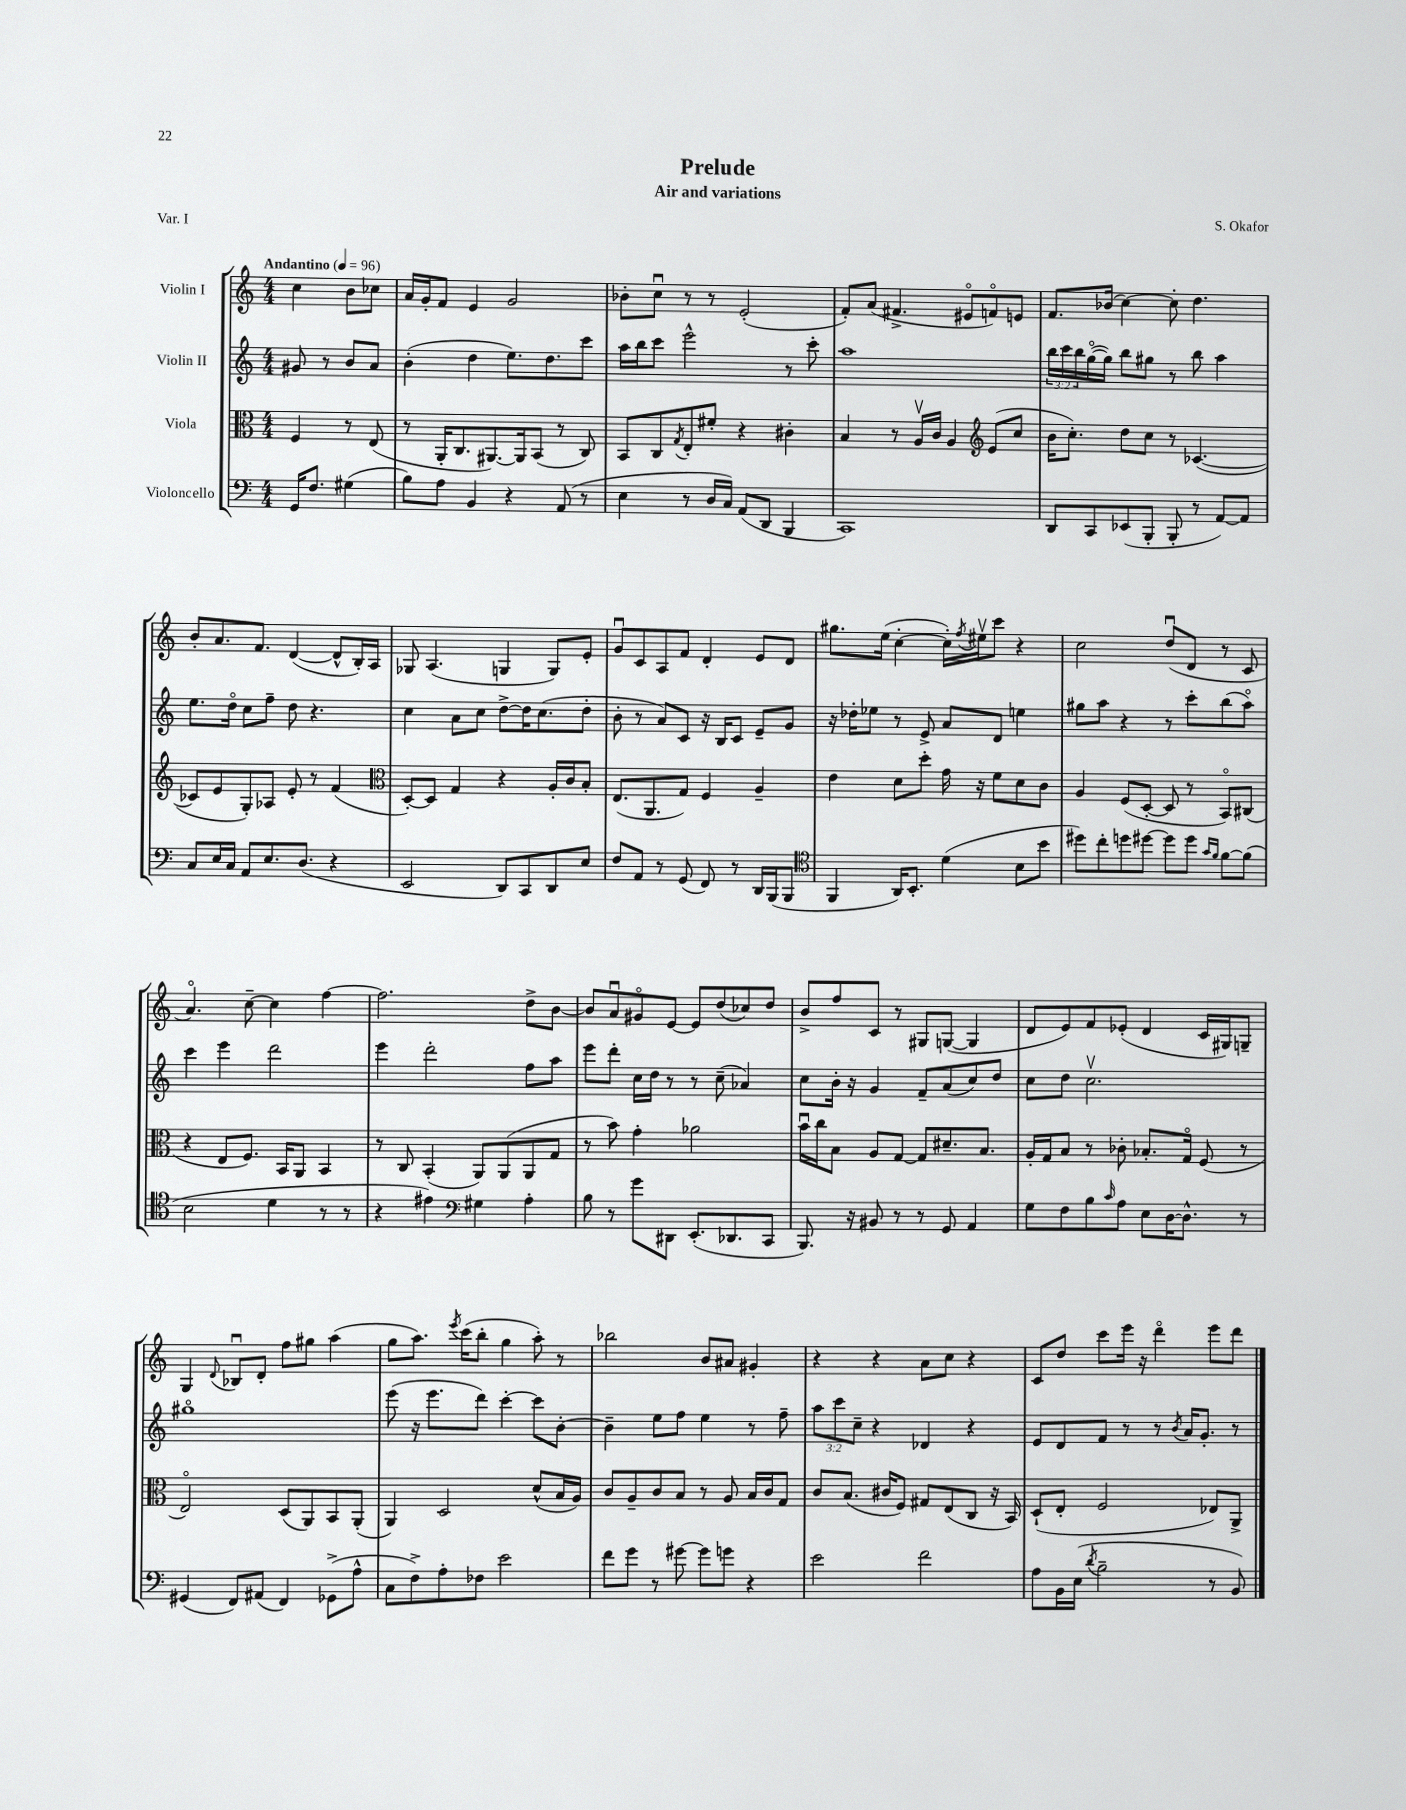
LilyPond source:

\header { title = "Prelude" composer = "S. Okafor" subtitle = "Air and variations" piece = "Var. I" }
<<
\new StaffGroup <<
\new Staff = "s0" \with { instrumentName = "Violin I" } {
    \clef treble \key c \major \numericTimeSignature \time 4/4 \partial 2 \tempo "Andantino" 4 = 96
    c''4 b'8 ces''8 |
    a'16 g'16-. f'8 e'4 g'2 |
    bes'8-. c''8\downbow r8 r8 e'2-.( |
    f'8-.) a'8( fis'4.-> eis'8\flageolet f'8\flageolet) e'8 |
    f'8. bes'16( c''4~) c''8-. d''4. |
    b'8-. a'8. f'8. d'4~( d'8-^ b16-.) a16 |
    ges8 a4.( g4 g8) e'8-. |
    g'8\downbow c'8 a8 f'8 d'4-. e'8 d'8 |
    gis''8. e''16( c''4~-. c''16-.) \acciaccatura { f''8 } eis''16\upbow c'''8 r4 |
    c''2 d''8\downbow( d'8 r8 c'8 |
    a'4.\flageolet) c''8~-- c''4 f''4~ |
    f''2. d''8-> b'8~ |
    b'8 a'8\downbow gis'8\flageolet e'8~ e'8 d''8( ces''8) d''8 |
    b'8-> f''8 c'8 r8 gis8 g8~( g4 |
    d'8 e'8) f'8 ees'8-.( d'4 c'16 gis16) g8-- |
    g4 \appoggiatura { d'8 } bes8\downbow d'8-. f''8 gis''8 a''4( |
    g''8 a''8.) \acciaccatura { e'''8 } c'''16( b''8-. g''4 a''8-.) r8 |
    bes''2 b'8 ais'8 gis'4-. |
    r4 r4 a'8 c''8 r4 |
    c'8 d''8 c'''8 e'''16 r16 d'''4\flageolet e'''8 d'''8 \bar "|." |
}
\new Staff = "s1" \with { instrumentName = "Violin II" } {
    \clef treble \key c \major \numericTimeSignature \time 4/4 \override Staff.TupletNumber.text = #tuplet-number::calc-fraction-text \partial 2
    gis'8 r8 b'8 a'8 |
    b'4-.( d''4 e''8.) d''8. c'''8 |
    a''16 b''16 c'''8 e'''2-^ r8 c'''8-. |
    a''1 |
    \tuplet 3/2 { b''16 c'''16 b''16 } g''16~\flageolet( g''16) b''8 gis''8 r8 b''8 a''4 |
    e''8. d''16\flageolet c''8 f''8-- d''8 r4. |
    c''4 a'8 c''8 d''8~-> d''16 c''8.( d''8-. |
    b'8-. r8 a'8) c'8 r16 b16 c'8 e'8-- g'8 |
    r16 des''16-. ees''8 r8 e'8-> a'8 d'8 e''4 |
    gis''8 a''8 r4 r8 c'''8-. b''8( a''8\flageolet) |
    c'''4 e'''4 d'''2 |
    e'''4 d'''2-. f''8 a''8 |
    e'''8 d'''8-. c''16 d''16 r8 r8 c''8--( aes'4) |
    c''8 b'16-. r16 g'4 f'8-- a'8( c''8) d''8 |
    c''8 d''8 c''2.\upbow |
    gis''1\flageolet |
    e'''8( r16 e'''8. d'''8) c'''4~-. c'''8 b'8~-. |
    b'4-- e''8 f''8 e''4 r8 f''8-- |
    \tuplet 3/2 { a''8 c'''8 c''8-- } r4 des'4 r4 |
    e'8 d'8 f'8 r8 r8 \acciaccatura { b'8 } a'16 g'8.-. r8 \bar "|." |
}
\new Staff = "s2" \with { instrumentName = "Viola" } {
    \clef alto \key c \major \numericTimeSignature \time 4/4 \partial 2
    f4 r8 e8( |
    r8 a,16-. c8. ais,8.~) ais,16 b,8( r8 c8) |
    b,8 c8 \acciaccatura { g8 } e8-. fis'8-. r4 cis'4-. |
    b4 r8 a16\upbow c'16 a4 \clef treble e'8( c''8 |
    b'16 c''8.-.) d''8 c''8 r8 ces'4.~( |
    ces'8 e'8 g8-.) aes8 e'8-. r8 f'4( |
    \clef alto d8~-.) d8 g4 r4 a16-. c'16 b8-. |
    e8.( a,8. g8) f4 a4-- |
    e'4 d'8 d''8-. g'16 r16 f'8 d'8 c'8 |
    a4 f8( d8~-. d8 r8 b,8\flageolet) cis8( |
    r4 e8 f8.) b,16 a,8 b,4 |
    r8 c8 b,4-.( a,8) a,8( a,8 g8 |
    r8 b'8) g'4-. aes'2 |
    b'16\downbow c''16 b8 a8 g8~ g8 dis'8.-- b8. |
    a16-. g16 b8 r8 ces'8-. bes8.-. g16\flageolet f8( r8 |
    e2\flageolet) d8( a,8) b,8 a,8-.( |
    a,4) d2 d'8-^( b16 a16) |
    c'8 a8-- c'8 b8 r8 a8 b16 c'16 g8 |
    c'8 b8.( cis'16 f8) gis8 e8( c8 r16 b,16) |
    d8-!( e8-. f2 ees8) a,8-> \bar "|." |
}
\new Staff = "s3" \with { instrumentName = "Violoncello" } {
    \clef bass \key c \major \numericTimeSignature \time 4/4 \partial 2
    g,16 f8. gis4( |
    b8) a8 b,4 r4 a,8( r8 |
    e4 r8 d16 c16) a,8( d,8 b,,4 |
    c,1) |
    d,8 c,8 ees,8( b,,8-. b,,8-. r8 a,8~) a,8 |
    c8 e16 c16 a,8 e8. d8.( r4 |
    e,2 d,8) c,8 d,8 e8 |
    f8 a,8 r8 g,8( f,8) r8 d,16 b,,16( b,,8 |
    \clef tenor f,4 a,16) b,8.-. d'4( b8 b'8 |
    dis''8) c''8-. d''8 dis''8~ dis''8 dis''8 \grace { g'16 f'16 } f'8~ f'8( |
    b2 d'4 r8 r8 |
    r4 eis'4) \clef bass gis4 a4-. |
    b8 r8 g'8 dis,8 e,8.-.( des,8. c,8 |
    b,,8.) r16 bis,8 r8 r8 g,8 a,4 |
    g8 f8 b8 \grace { c'16 } a8 e8 d16~ d8.-^ r8 |
    gis,4( f,8) ais,8( f,4) ges,8->( a8-^ |
    c8 f8->) a8-. fes8 e'2 |
    f'8 g'8 r8 gis'8~ gis'8 g'8 r4 |
    e'2 f'2 |
    a8 b,16 e16( \acciaccatura { d'8 } b2-- r8 b,8) \bar "|." |
}
>>
>>
\layout { \context { \Score \remove "Bar_number_engraver" } }
